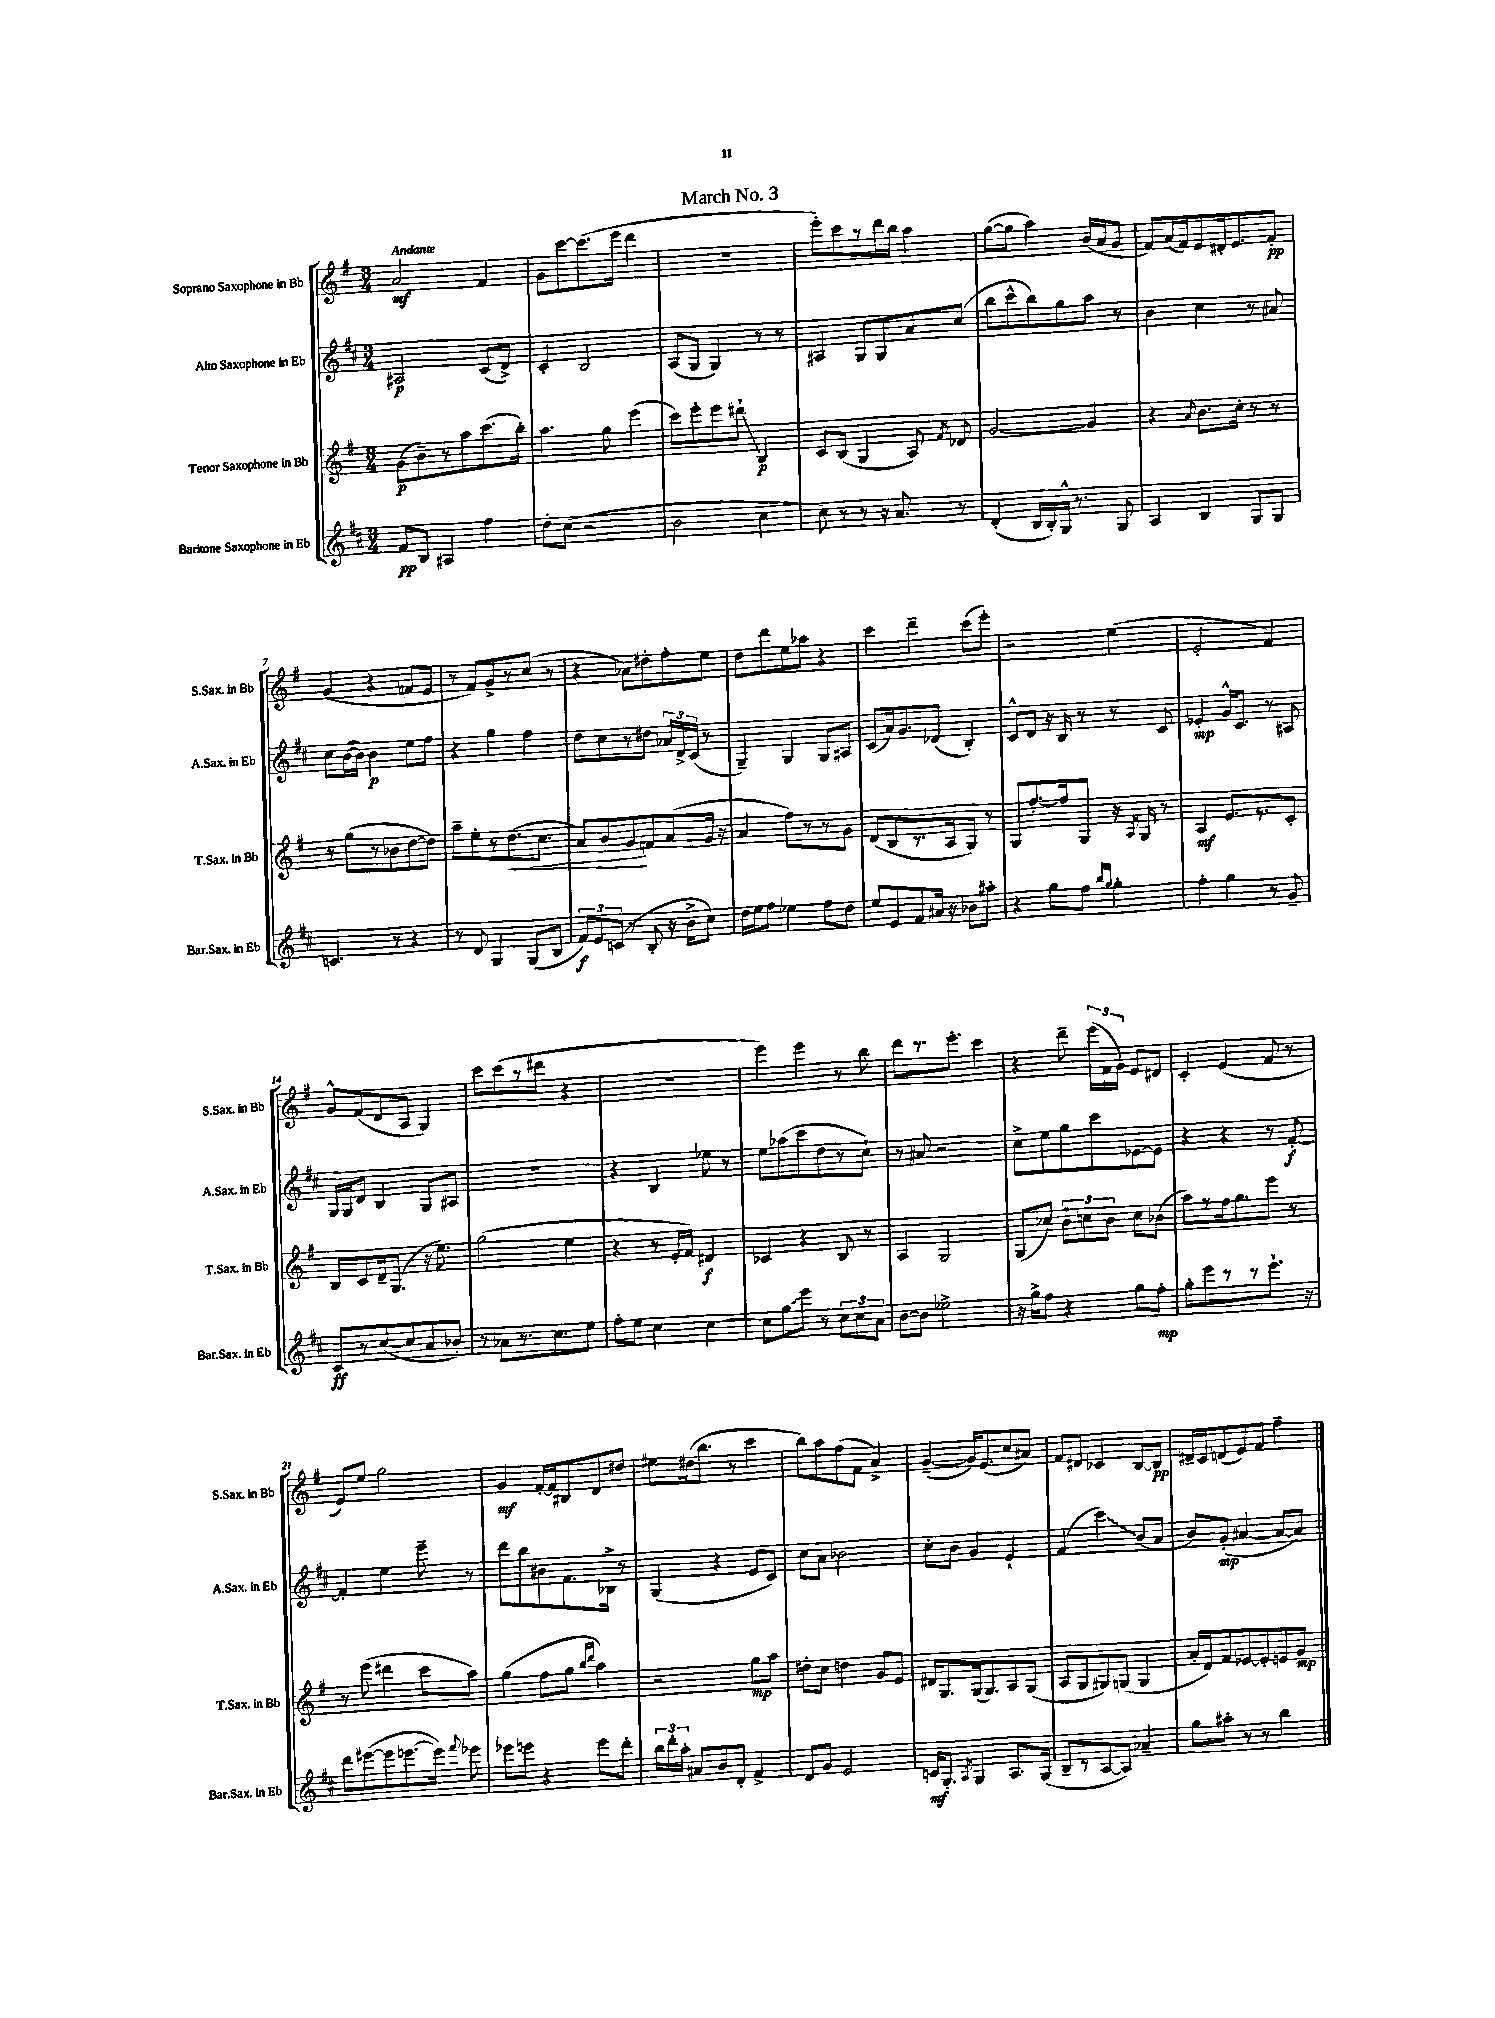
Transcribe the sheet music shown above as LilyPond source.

\header { title = "March No. 3" }
<<
\new StaffGroup <<
\new Staff = "s0" \with { instrumentName = "Soprano Saxophone in Bb" shortInstrumentName = "S.Sax. in Bb" } {
    \clef treble \key g \major \numericTimeSignature \time 3/4 \tempo "Andante"
    \autoBeamOff a'2\mf fis'4 |
    g'8[ c'''8~ c'''8.( e'''16] d'''4 |
    R2. |
    e'''8[-.) c'''8 r8 d'''16 b''16] a''4 |
    g''8[~( g''8] a''4) b'16[( a'16 g'8] |
    fis'8[) a'16( fis'16) e'8 dis'16-. e'8. fis'8]-.\pp |
    g'4( r4 f'8[ e'8] |
    r8 fis'8[) g'8-> r8 c''8]( r8 |
    r4 \once \override Glissando.style = #'zigzag aes'8[\glissando) dis''8-. fis''8-. e''8] |
    d''8[ d'''8 e''8 aes''8] r4 |
    c'''4 d'''4-- c'''8[( e'''8]-.) |
    r2 e''4( |
    e'2-. fis'4) |
    g'8[-^ fis'8( d'8 a8] g4) |
    c'''8[ c'''8( r8 dis'''8] r4 |
    R2. |
    e'''4) e'''4 r8 b''8 |
    d'''8[ r8. e'''8.]-. c'''4 |
    r4 d'''8-- \tuplet 3/2 { e'''16[( fis'16 g'16]) } e'8[ dis'8] |
    c'4-. e'4( fis'8 r8 |
    e'8[) e''8] g''2 |
    g'4\mf fis'16[~-. fis'16 bis8 d'8 dis''8] |
    eis''8[ dis''16( b''8.] r8 c'''4 |
    b''8[) a''8 fis''8( fis'8] a'4->) |
    g'4~--( g'16[) e'8.( c''8 ais'8]) |
    fis'8[ dis'8] ces'4 b8[~ b8]\pp |
    dis'16[-- c'16 d'8( e'8) fis'8] fis''4-- \bar "|." |
}
\new Staff = "s1" \with { instrumentName = "Alto Saxophone in Eb" shortInstrumentName = "A.Sax. in Eb" } {
    \clef treble \key d \major \numericTimeSignature \time 3/4
    \autoBeamOff ais2\p cis'8[( d'8]->) |
    cis'4-. b2 |
    a8[( g8] g4) r8 r8 |
    ais4 g8[ g8 a'8 cis''8]( |
    b''8[ cis'''8-^ b''8) g''8 a''8] r8 |
    b'4 cis''4 r8 ais'8 |
    cis''8[ b'16~( b'16]) b'4\p e''8[ fis''8] |
    r4 g''4 fis''4 |
    d''8[ cis''8 r8 dis''8] \tuplet 3/2 { aes'16[ d'16-> cis'16]( } r8 |
    g4--) g4 g8[ ais8] |
    cis'8[( a'16) g'8. des'8]( b4-.) |
    cis'8[-^ d'8] r16 b16 r8 r8 cis'8 |
    ees'4-.\mp g'16[-^ cis'8.] r8 ais8 |
    g16[ g16 d'8] b4 g8[ ais8] |
    R2. |
    r4 b4 ees''8 r8 |
    e''8[ aes''8( cis'''8 d''8 r8 cis''8]-!) |
    r8 ais'8 r2 |
    cis''8[-> e''8 g''8 cis'''8 ees'8~ ees'8] |
    r4 r4 r8 fis'8~-.\f |
    fis'4-. e''4 e'''8-- r8 |
    d'''8[ b''8 bis'8 fis'8. bes16]-> r8 |
    g4( r4 e'8[ cis'8]) |
    cis''8[ a'8] bes'2 |
    cis''8[-. b'8] g'4 e'4-! |
    fis'4( \once \override Glissando.style = #'zigzag cis'''4\glissando) b'8[( a'8] |
    b'8[) g'8]-.\mp( ais'4~ ais'8[~ ais'8]) \bar "|." |
}
\new Staff = "s2" \with { instrumentName = "Tenor Saxophone in Bb" shortInstrumentName = "T.Sax. in Bb" } {
    \clef treble \key g \major \numericTimeSignature \time 3/4
    \autoBeamOff g'8[\p( b'8--) r8 a''8 c'''8.( b''16]-.) |
    a''4. g''8 e'''4( |
    c'''8[) e'''8-. e'''8 dis'''8]-!\glissando b4\p |
    c'8[ b8]( g4 a8) \acciaccatura { fis'8 } des'8 |
    g'2~ g'4 |
    r4 \appoggiatura { a'8 } b'8.[ c''16]-. r8 r8 |
    r8 g''8[( r8 bes'8 d''8~ d''8]) |
    a''8[-- e''8-. r8 d''8.\<( c''8.] |
    a'8[) b'8 g'8\! f'8 a'8( g'16] r16 |
    a'4 fis''8[) r8 r8 g'8] |
    d'8[( b8 r8. a16 g8]) r8 |
    g8[ fis''8.~-. fis''16 g8] r16 \acciaccatura { a8 } g16 r8 |
    a4\mf e'8.[ r8. c'8]-. |
    b8[ c'8 d'16-- g8.]( r16 e''8.) |
    g''2( e''4 |
    r4 r8 e'16[-. fis'16]) dis'4\f |
    ces'4 r4 b8 r8 |
    a4 g2 |
    g8[( ces''8]) \tuplet 3/2 { b'8[-! c''8 b'8] } c''8[ bes'8]( |
    a''8[) r8 fis''16 g''8. e'''8] r8 |
    r8 e'''8( dis'''4 c'''8[ a''8]) |
    g''4( fis''8[ g''8] \grace { b''16[ d'''16] } a''4) |
    r2 g''8[\mp a''8] |
    dis''8[-. c''8] d''4 g'8[ e'8] |
    dis'16[ g8. g16( g8.) a8 g8]( |
    a8[ g8 gis8) g8]( g4 |
    a'16[-. d'16) fis'8 ees'8~ ees'8-. e'8 g'8]\mp \bar "|." |
}
\new Staff = "s3" \with { instrumentName = "Baritone Saxophone in Eb" shortInstrumentName = "Bar.Sax. in Eb" } {
    \clef treble \key d \major \numericTimeSignature \time 3/4
    \autoBeamOff fis'8[\pp b8] ais4 fis''4 |
    d''8[-. cis''8]( r2 |
    b'2 cis''4 |
    cis''8) r8 r8 r16 a'8. r8 |
    d'4-.( b16[ b16-.) g16]-^ r8. g8 |
    a4 b4 g8[ g8] |
    c'4. r8 r4 |
    r8 d'8 g4 g8[( b8] |
    \tuplet 3/2 { fis'8[\f) e'8 c'8]( } r8 b8-. r16 b'16[-> cis''8]) |
    d''16[ e''16 fis''8] ees''4 fis''8[ d''8] |
    e''8[ e'8 fis'8 ais'16] r16 bes'8[ ais''8]-. |
    r4 g''8[ fis''8] \grace { b''16[ g''16] } g''4-. |
    fis''4-. g''4 r8 g'8-- |
    cis'8[\ff r8 cis''8~( cis''8 a'8 bes'8]-.) |
    r8 aes'8[ r8. cis''8. e''8] |
    fis''8[-. e''8] cis''4 cis''4~ |
    cis''8[ \once \override Glissando.style = #'zigzag g''8\glissando e'''8] r8 \tuplet 3/2 { cis''8[ cis''8 a'8] } |
    b'8[~ b'8] ees''2-> |
    r16 g''16[-> fis''8] r4 g''8[ fis''8]-.\mp |
    g''8[-. e'''8 r8 r8 e'''8.]-! r16 |
    d'''8[ eis'''8~( eis'''8 e'''8.~ e'''16]) \appoggiatura { fis'''8 } ees'''8 |
    ees'''8[ e'''8] r4 e'''8[ d'''8]-. |
    \tuplet 3/2 { b''16[ d'''16-. a''16]-. } ais'8[ b'8 d'8]-. fis'4-> |
    d'8[ g'8] e'2 |
    c'16[\mf g8.]-. \acciaccatura { a8 } g4 a8.[ g16]( |
    b8[-- r8 a8~ a8]) aes'4-- |
    g''8[ ais''8]-. r8 r8 b''4 \bar "|." |
}
>>
>>
